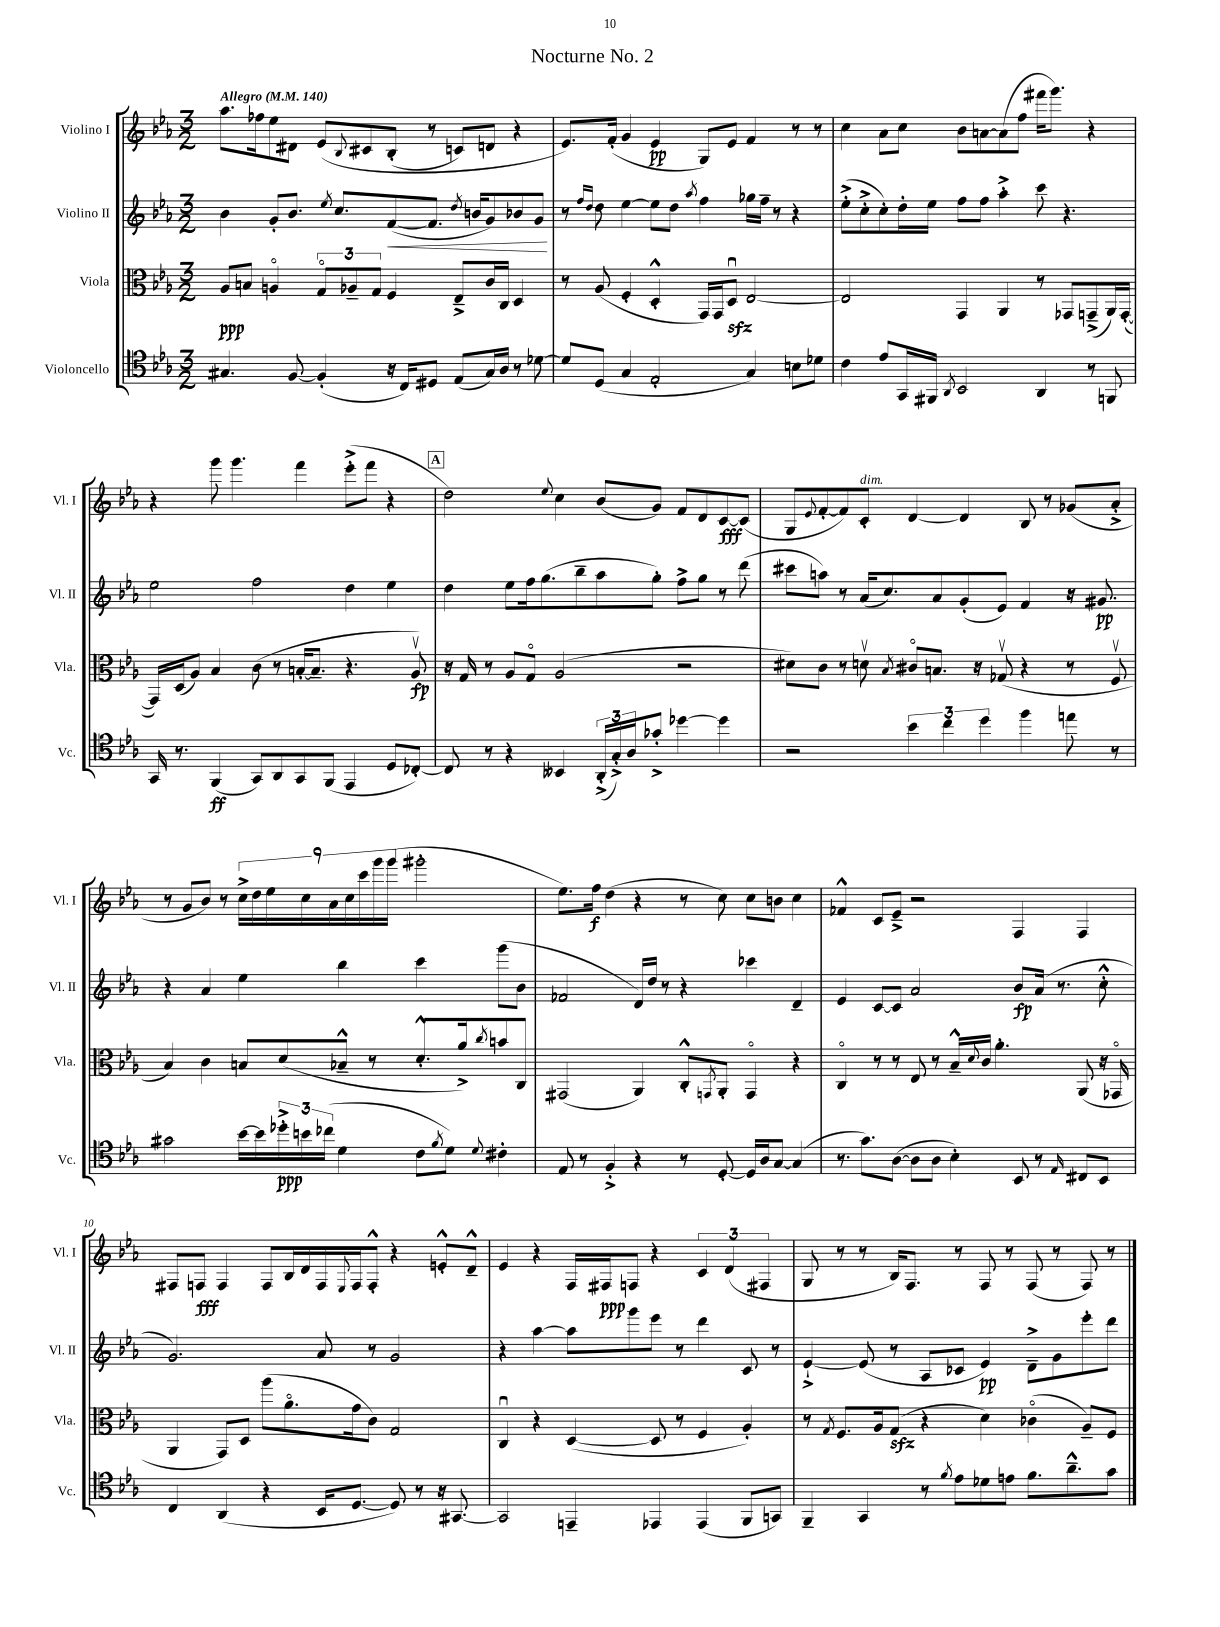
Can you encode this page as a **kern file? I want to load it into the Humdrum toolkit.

**kern	**kern	**kern	**kern
*staff4	*staff3	*staff2	*staff1
*clefC4	*clefC3	*clefG2	*clefG2
*k[b-e-a-]	*k[b-e-a-]	*k[b-e-a-]	*k[b-e-a-]
*M3/2	*M3/2	*M3/2	*M3/2
*MM140	*MM140	*MM140	*MM140
4.G#	8A-	4b-	8.aa-
.	8B	.	.
.	.	.	16ff-
.	4Ao	8g'	8ee-
[8F	.	8.b-	8d#
(4F']	12Go	.	&(8e-
.	.	8qee-	.
.	.	8.cc	.
.	12A-~	.	.
.	.	.	8qqB-
.	.	.	8c#
.	12G	.	.
16r	4F	([8f	(8B-'
16C)	.	.	.
8D#	.	8.f]	8r
(8E-	8E-~^	.	8c)
.	.	8qdd	.
.	.	16b	.
16G#)	16c	8g)	8d
16A-	16C	.	.
8r	4D	8b-	4r
[8d-	.	8g	.
=	=	=	=
8d-]	8r	8r	8.e-&)
.	.	16qqff	.
.	.	16qqdd	.
(8D	(8A-	8dd	.
.	.	.	(16f'
4G	4F'	[4ee-	4g
2E-'	4D'^^	8ee-]	4e-
.	.	8dd	.
.	.	8qaa-	.
.	16GG)	4ff	8G)
.	16GG	.	.
.	8Du	.	8e-
4G)	[2E-	16gg-	4f
.	.	16ff~	.
.	.	8r	.
8B	.	4r	8r
8d-	.	.	8r
=	=	=	=
4c	2E-]	(8ee-'^	4cc
.	.	8cc'^	.
8e-	.	8cc')	8a-
16GG	.	16dd'	8cc
16FF#	.	16ee-	.
8qAA-	.	.	.
2BB-	4GG	8ff	8b-
.	.	8ff	[8a
.	4AA-	4aa-'^	(8a]
.	.	.	8ff
4AA-	8r	8ccc	16fff#
.	.	.	8.ggg)
.	8GG-	4.r	.
8r	(8GG~^	.	4r
8FF	16AA-)	.	.
.	([16GG'	.	.
=	=	=	=
16GG	16GG])	2ee-	4r
8.r	(16D	.	.
.	8A-)	.	.
(4FF	4B-	.	8ggg
.	.	.	4.ggg
8GG)	(8c	2ff	.
8AA-	8r	.	.
8GG	[16B'	.	4fff
.	8.B~]	.	.
(8FF	.	.	.
4EE-	4.r	4dd	(8eee-'^
.	.	.	8fff
8D	.	4ee-	4r
[8C-')	8A-v)	.	.
=	=	=	=
8C-]	16r	4dd	2dd)
.	16G	.	.
8r	8r	.	.
4r	8A-	8ee-	.
.	8Go	16ff	.
.	.	(8.gg	.
.	.	.	8qqee-
4BB--	(2A-	.	4cc
.	.	8bb-~	.
(24AA-'^	.	8aa-	(8b-
24G'^)	.	.	.
24A-	.	.	.
8g-'^	.	8gg')	8g)
[4dd-	2r	8ff^	8f
.	.	8gg	8d
4dd-]	.	8r	[8c
.	.	(8ddd	(8c]
=	=	=	=
2r	8d#)	8ccc#	8G
.	.	.	8qqe-
.	8c	8aa)	[8f'
.	8r	8r	8f])
.	8dv	(16a-	8c'
.	.	8.cc)	.
.	8qB-	.	.
6b-	8c#o	.	[4d
.	8.B	8a-	.
6cc	.	.	.
.	.	(8g'	4d]
.	16r	.	.
6dd	.	.	.
.	(8G-v	8e-)	.
4ff	4r	4f	8B-
.	.	.	8r
8ee	8r	16r	(8g-
.	.	8.g#	.
8r	8Fv	.	8a-'^
=	=	=	=
2g#	4B-)	4r	8r
.	.	.	8g
.	4c	4a-	8b-)
.	.	.	8r
[16b-	8B	4ee-	18cc^
.	.	.	18dd
16b-]	.	.	.
.	.	.	18ee-
24dd-'^	(8d	.	.
24b	.	.	18cc
(24cc-	.	.	.
.	.	.	18a-
4d	8B-~^^	4bb-	.
.	.	.	18cc
.	.	.	18ccc
.	8r	.	.
.	.	.	18ggg
.	.	.	(18ggg
8c	8.d'^^	4ccc	2ggg#'
8qf	.	.	.
8d)	.	.	.
.	16a-^)	.	.
8qqd	8qcc	.	.
4c#'	8b	(8ggg	.
.	8C	8b-	.
=	=	=	=
8E-	(2GG#	2f-	8.ee-)
8r	.	.	.
.	.	.	16ff
4F'^	.	.	(4dd
4r	4AA-)	16d)	4r
.	.	16dd	.
.	.	8r	.
8r	8C'^^	4r	8r
.	8qGG	.	.
[8D'	8AA-'	.	8cc)
16D]	4GGo	4ccc-	8cc
16A-	.	.	.
[8G	.	.	8b
(4G]	4r	4d~	4cc
=	=	=	=
8.r	4Co	4e-	4f-^^
8.g)	.	.	.
.	8r	[8c	8c
([8A-	8r	8c]	8e-~^
8A-]	8E-	2a-	2r
8A-	8r	.	.
4B-')	16B-~^^	.	.
.	8qqd	.	.
.	16c	.	.
.	4.a-'	.	.
8BB-	.	8b-	4F
8r	.	(16a-	.
.	.	8.r	.
16qqE-	.	.	.
8C#	(8AA-	.	4F
8BB-	16r	8cc'^^	.
.	16GG-o	.	.
=	=	=	=
4C	4AA-	2.g)	8F#
.	.	.	8F
(4AA-	8GG)	.	4F
.	8D	.	.
4r	(8aa-	.	8F
.	8.a-o	.	16B-
.	.	.	16d
16BB-	.	8a-	16F
.	.	.	8qqE-
[8.D	16g	.	16F
.	8c)	8r	8F'^^
8D])	2G	2g	4r
8r	.	.	.
16r	.	.	8e'^^
[8.GG#	.	.	.
.	.	.	8d~^^
=	=	=	=
2GG#]	4Cu	4r	4e-
.	4r	[4aa-	4r
4EE~	([4D	8aa-]	16F
.	.	.	16F#
.	.	8ggg	8F
4EE-	8D]	8eee-	4r
.	8r	8r	.
(4EE-	4F	4ddd	6c
.	.	.	(6d
8FF	4A-')	8c	.
.	.	.	6F#
8GG)	.	8r	.
=	=	=	=
4FF~	8r	[4e-`^	8G
.	8qG	.	.
.	8.F	.	8r
4GG	.	(8e-]	8r
.	16A-	.	.
.	(8G	8r	16B-)
.	.	.	8.F
8r	4r	8A-	.
8qf	.	.	.
8e-	.	8c-	8r
8d-	4d)	4e-)	8F
8e	.	.	8r
8.f	(4c-o	8d~^	(8F
.	.	8g	8r
8.a-~^^	.	.	.
.	8A-~)	8eee-'	8F)
8g	8F	8ddd	8r
==	==	==	==
*-	*-	*-	*-
